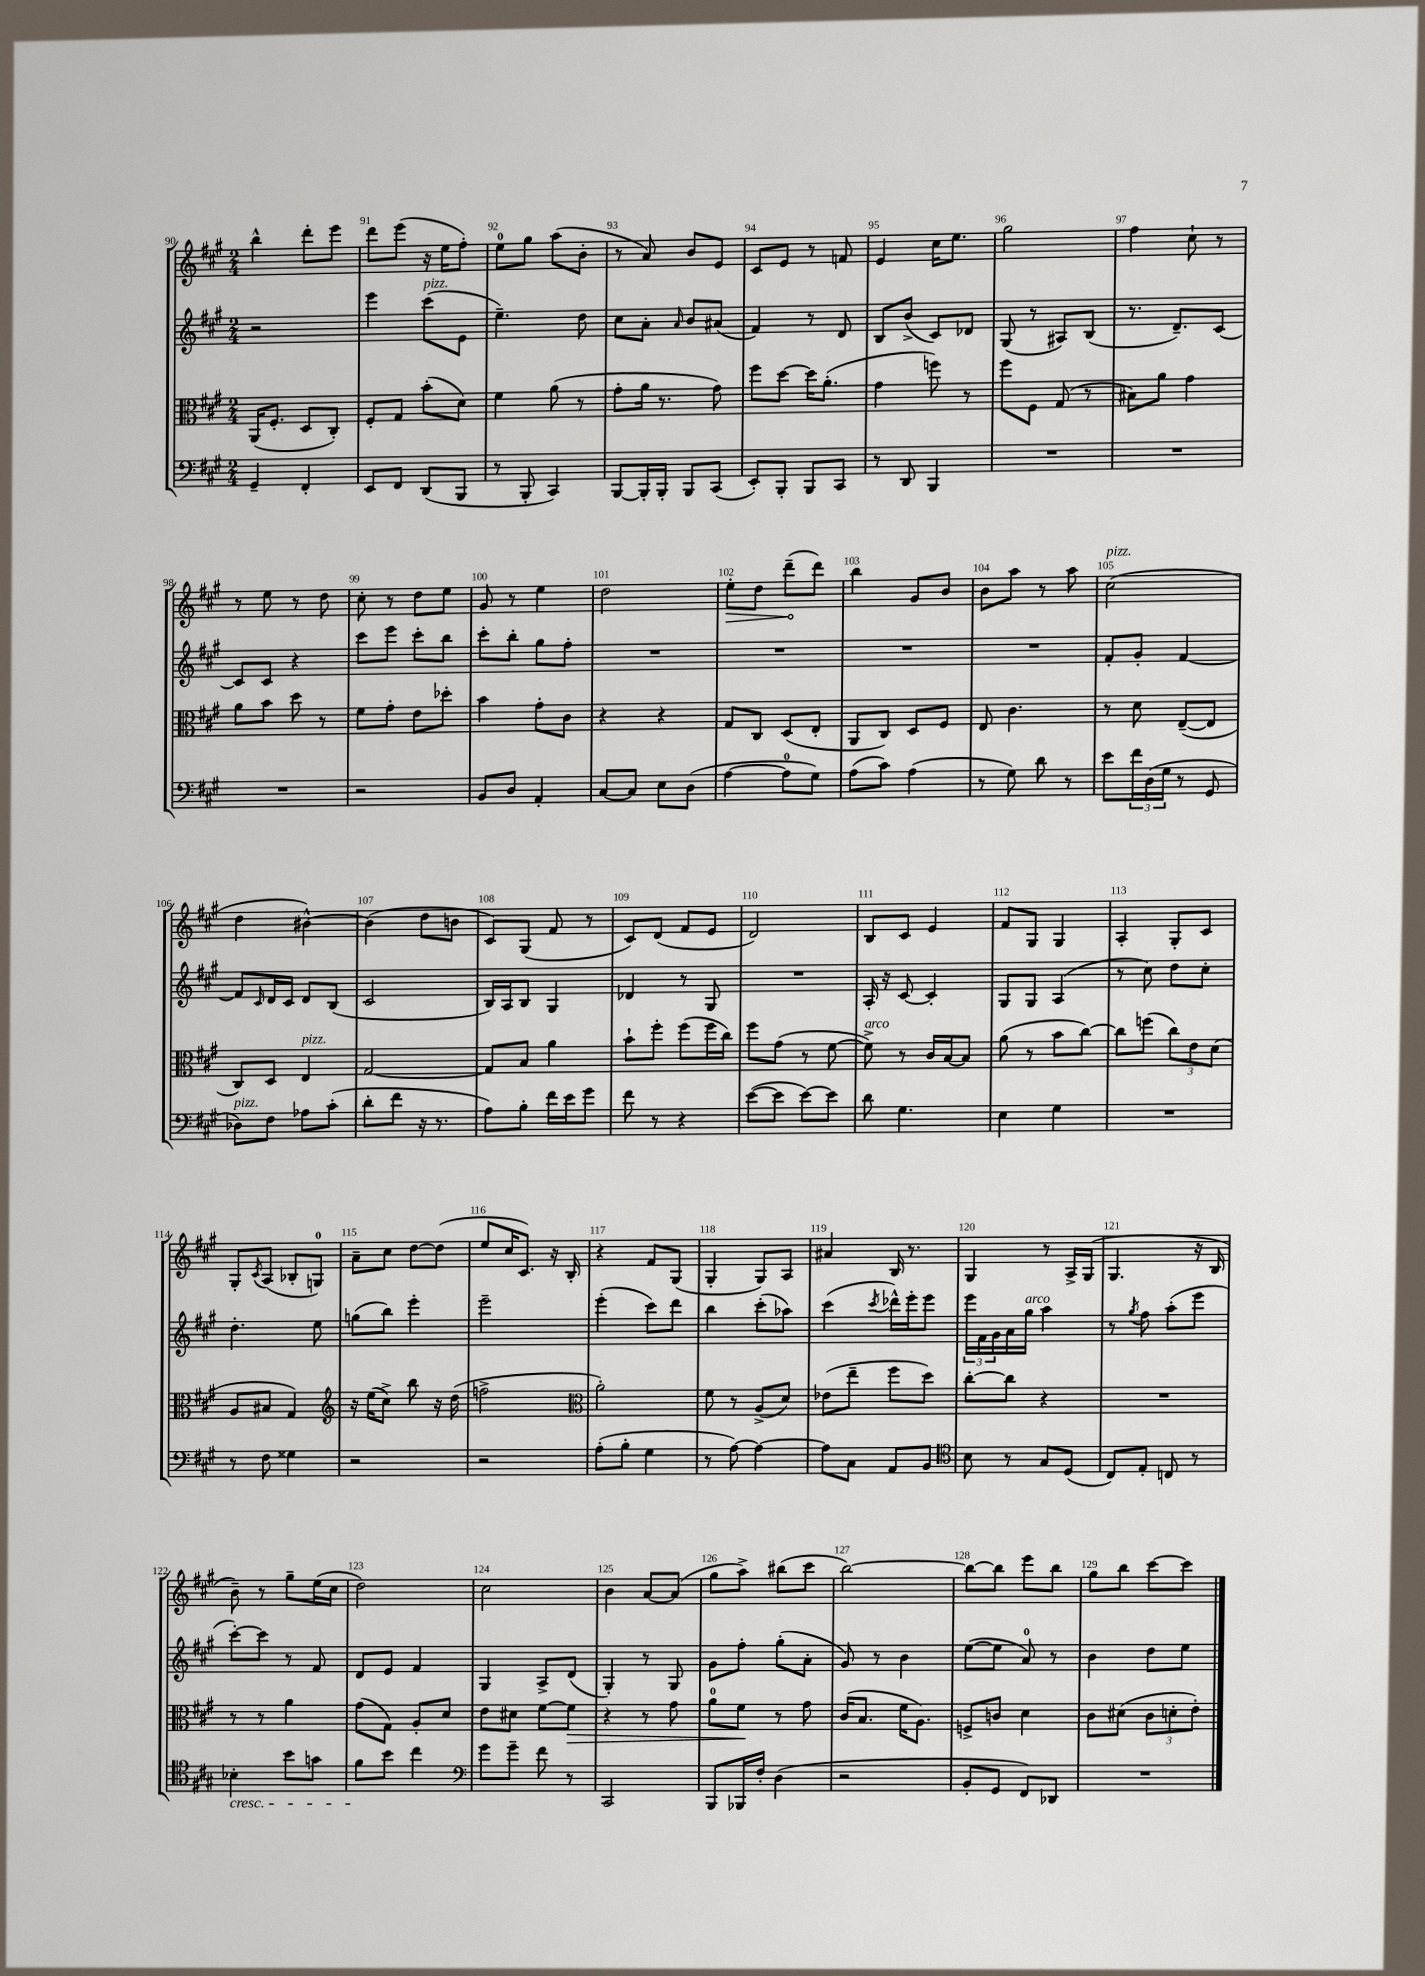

**kern	**kern	**kern	**kern
*staff4	*staff3	*staff2	*staff1
*clefF4	*clefC3	*clefG2	*clefG2
*k[f#c#g#]	*k[f#c#g#]	*k[f#c#g#]	*k[f#c#g#]
*M2/4	*M2/4	*M2/4	*M2/4
4GG#~/	(16AA/LK	2r	4bb^^\
.	8.F#'/J	.	.
4FF#'/	8D/L	.	8ddd'\L
.	8C#'/J)	.	8eee\J
=	=	=	=
8EE/L	8F#'/L	4eee\	8ddd\L
8FF#/J	8G#/J	.	(8eee\J
(8DD/L	(8b'\L	(8ccc#\L	16r
.	.	.	16ee\LK
8BBB/J	8d\J)	8e\J	8ff#'\J)
=	=	=	=
8r	4f#\	4.ee~\)	8ee\L
8BBB'/	.	.	8gg#\J
4CC#/)	(8a\	.	(8aa\L
.	8r	8dd\	8b'\J
=	=	=	=
[8BBB/L	8g#'\L	8cc#\L	8r
16BBB'/]L	16a\Jk	8a'\J	8a/)
16BBB'/JJ	8.r	.	.
.	.	16qqa/	.
8BBB/L	.	8b/L	8b/L
(8CC#/J	8g#\)	(8a#/J	8e/J
=	=	=	=
8EE'/L)	8ff#\L	4f#/)	8c#/L
8BBB'/J	[8dd\J	.	8e/J
8BBB/L	16dd\]LK	8r	8r
.	(8.a'\J	.	.
8CC#/J	.	8d/	8f/
=	=	=	=
8r	4g#\	8B/L	4e/
8DD/	.	(8b^/J	.
4BBB/	8ff\)	8c#/L)	16cc#\LK
.	.	.	8.ee\J
.	8r	8d-/J	.
=	=	=	=
2r	8ff#\L	(8G#/	2gg#\
.	8F#\J	8r	.
.	(8G#/	8A#/L)	.
.	8r	(8B/J	.
=	=	=	=
2r	8B#\L)	8.r	4ff#\
.	8a\J	.	.
.	.	8.d~/L)	.
.	4g#\	.	8cc#`\
.	.	[8c#/J	8r
=	=	=	=
2r	8a\L	8c#/]L	8r
.	8b\J	8c#/J	8ee\
.	8dd\	4r	8r
.	8r	.	8dd\
=	=	=	=
2r	8f#\L	8ccc#\L	8cc#'\
.	8g#'\J	8eee\J	8r
.	8e\L	8ccc#'\L	8dd\L
.	8dd-'\J	8bb\J	8ee\J
=	=	=	=
8BB/L	4b\	8ccc#'\L	8g#/
8D/J	.	8bb'\J	8r
4AA'/	8g#'\L	8gg#\L	4ee\
.	8c#\J	8ff#'\J	.
=	=	=	=
[8C#/L	4r	2r	2dd\
8C#/]J	.	.	.
8E\L	4r	.	.
(8D\J	.	.	.
=	=	=	=
[4A\	8G#/L	2r	8ee'\L
.	8C#/J	.	8dd\J
8A\]L	(8D/L	.	(8ddd~\L
8G#\J)	8E'/J	.	8ddd\J)
=	=	=	=
(8A\L	8AA/L	2r	4bb\
8c#\J)	8C#/J)	.	.
(4A\	8D/L	.	8g#/L
.	8F#/J	.	8b/J
=	=	=	=
8r	8E/	2r	8b\L
8G#\)	4.c#\	.	8aa\J
8d\	.	.	8r
8r	.	.	8aa\
=	=	=	=
8e\L	8r	8f#'/L	(2cc#\
24f#\L	8d\	8g#'/J	.
(24D\	.	.	.
24G#\JJ	.	.	.
8r	([8E~/L	[4f#/	.
8GG#/	8E/]J	.	.
=	=	=	=
8D-\L)	8C#/L)	8f#/]L	4dd\
.	.	16qqc#/	.
8F#\J	8D/J	16d/L	.
.	.	16c#/JJ	.
8A-\L	4E/	8d/L	[4b#^^\)
(8c#'\J	.	(8B/J	.
=	=	=	=
8d'\L	[2G#/	2c#/	(4b#\]
8f#\J	.	.	.
16r	.	.	8dd\L
8.r	.	.	.
.	.	.	8b\J
=	=	=	=
8A\L)	8G#/]L	16B/LL)	8c#/L)
.	.	16A/J	.
8B'\J	8B/J	8B/J	(8G#/J
16f#\LL	4a\	4G#/	8f#/
16e\J	.	.	.
8g#\J	.	.	8r
=	=	=	=
8f#\	8b`\L	4d-/	8c#/L)
8r	8ff#'\J	.	(8d/J
4r	(8ff#\L	8r	8f#/L
.	16ff#\L	8G#/	8e/J
.	16cc#\JJ)	.	.
=	=	=	=
([8e\L	8ff#\L	2r	2d/)
8e\]J	(8g#\J	.	.
[8e\L)	8r	.	.
8e\]J	[8f#\	.	.
=	=	=	=
8d\	8f#^\])	16A'/	8B/L
.	.	16r	.
4.G#\	8r	[8c#/	8c#/J
.	16c#/LL	4c#'/]	4e/
.	[16B/J	.	.
.	8B/]J	.	.
=	=	=	=
4E\	(8a\	8G#/L	8f#/L
.	8r	8G#/J	8G#/J
4G#\	8b\L	(4A/	4G#/
.	[8cc#\J)	.	.
=	=	=	=
2r	8cc#\]L	8r	4A'/
.	(8ff\J	8cc#\)	.
.	12cc#\L)	8dd\L	8G#'/L
.	12e\	.	.
.	.	8cc#'\J	8c#/J
.	(12d\J	.	.
=	=	=	=
8r	8A/L	4.dd'\	8G#'/L
.	.	.	8qc#/
8F#\	8B#/J	.	(8A/J
4G##\	4G#/)	.	8B-'/L
.	.	8ee\	8G/J)
=	=	=	=
*	*clefG2	*	*
2r	16r	(8gg\L	8a~\L
.	(16ee\LK	.	.
.	8cc#^\J)	8bb\J)	8cc#\J
.	8bb\	4eee'\	[8dd\L
.	16r	.	(8dd\]J
.	(16dd\	.	.
=	=	=	=
2r	2ff^\	2eee~\	8ee/L
.	.	.	16cc#/K
.	.	.	8.c#/J)
.	.	.	16r
.	.	.	16B'/
=	=	=	=
*	*clefC3	*	*
(8A'\L	2a'\)	(4eee'\	4r
8B'\J	.	.	.
4G#\	.	8ccc#\L)	8f#/L
.	.	8ddd\J	(8G#/J
=	=	=	=
8r	8f#\	4bb\	4G#'/
[8A\)	8r	.	.
4A\_	(8A^/L	(8ccc#'\L	8G#/L)
.	8d/J)	8aa-\J)	8A/J
=	=	=	=
8A\]L	(8e-\L	(4ccc#\	4a#/
8C#\J	8ee~\J	.	.
.	.	8qccc#/	.
8AA/L	8ff#\L	16ddd-^^\LL)	16B/
.	.	16eee'\J	8.r
8BB/J	8dd\J)	8eee\J	.
=	=	=	=
*clefC4	*	*	*
8B\	[8cc#'\L	24eee\LL	4G#/
.	.	24f#\	.
.	.	24g#\	.
8r	8cc#\]J	16a\	.
.	.	16gg#\JJ	.
8G#/L	4r	4aa\	8r
(8D/J	.	.	16A^/LL
.	.	.	(16G#/JJ
=	=	=	=
8C#/L)	2r	8r	4.G#/
.	.	8qgg#/	.
8E'/J	.	8ff#\	.
8C/	.	(8aa'\L	.
8r	.	8eee\J	16r
.	.	.	16B/
=	=	=	=
4B-'\	8r	[8ccc#'\L)	8b~\)
.	8r	8ccc#\]J	8r
8b\L	4a\	8r	8gg#~\L
8g\J	.	8f#/	(16ee\L
.	.	.	16cc#\JJ
=	=	=	=
8f#\L	(8g#\L	8d/L	2dd\)
8b\J	8G#\J)	8e/J	.
4cc#\	8A'/L	4f#/	.
.	8d/J	.	.
=	=	=	=
*clefF4	*	*	*
8g#\L	8e\L	4G#/	2cc#\
8g#~\J	8d#\J	.	.
8f#\	[8f#\L	8A^/L	.
8r	8f#\]J	(8d/J	.
=	=	=	=
2CC#/	4r	4G#'/)	4b\
.	8r	8r	[8a/L
.	8g#\	8G#/	(8a/]J
=	=	=	=
8BBB/L	8a\L	8g#\L	8gg#\L
16BBB-/L	8f#\J	8ff#'\J	8aa^\J)
16F#'/JJ	.	.	.
(4D\	8r	(8gg#'\L	(8bb#\L
.	8g#\	8a'\J	8ccc#\J
=	=	=	=
2r	(16c#/LK	8g#/)	[2bb\)
.	8.B/J	.	.
.	.	8r	.
.	16f#\LK	4b\	.
.	8.A\J)	.	.
=	=	=	=
8BB'/L	8F^/L	([8ee\L	8bb\_L
8GG#/J	8c/J	8ee\]J	8bb\]J
8FF#/L)	4d\	8a/)	8eee\L
8DD-/J	.	8r	8bb\J
=	=	=	=
2r	8c#\L	4b\	8gg#\L
.	(8d#\J	.	8bb\J
.	12c#\L	8dd\L	[8ccc#\L
.	12d'\	.	.
.	.	8ee\J	8ccc#\]J
.	12e'\J)	.	.
==	==	==	==
*-	*-	*-	*-
